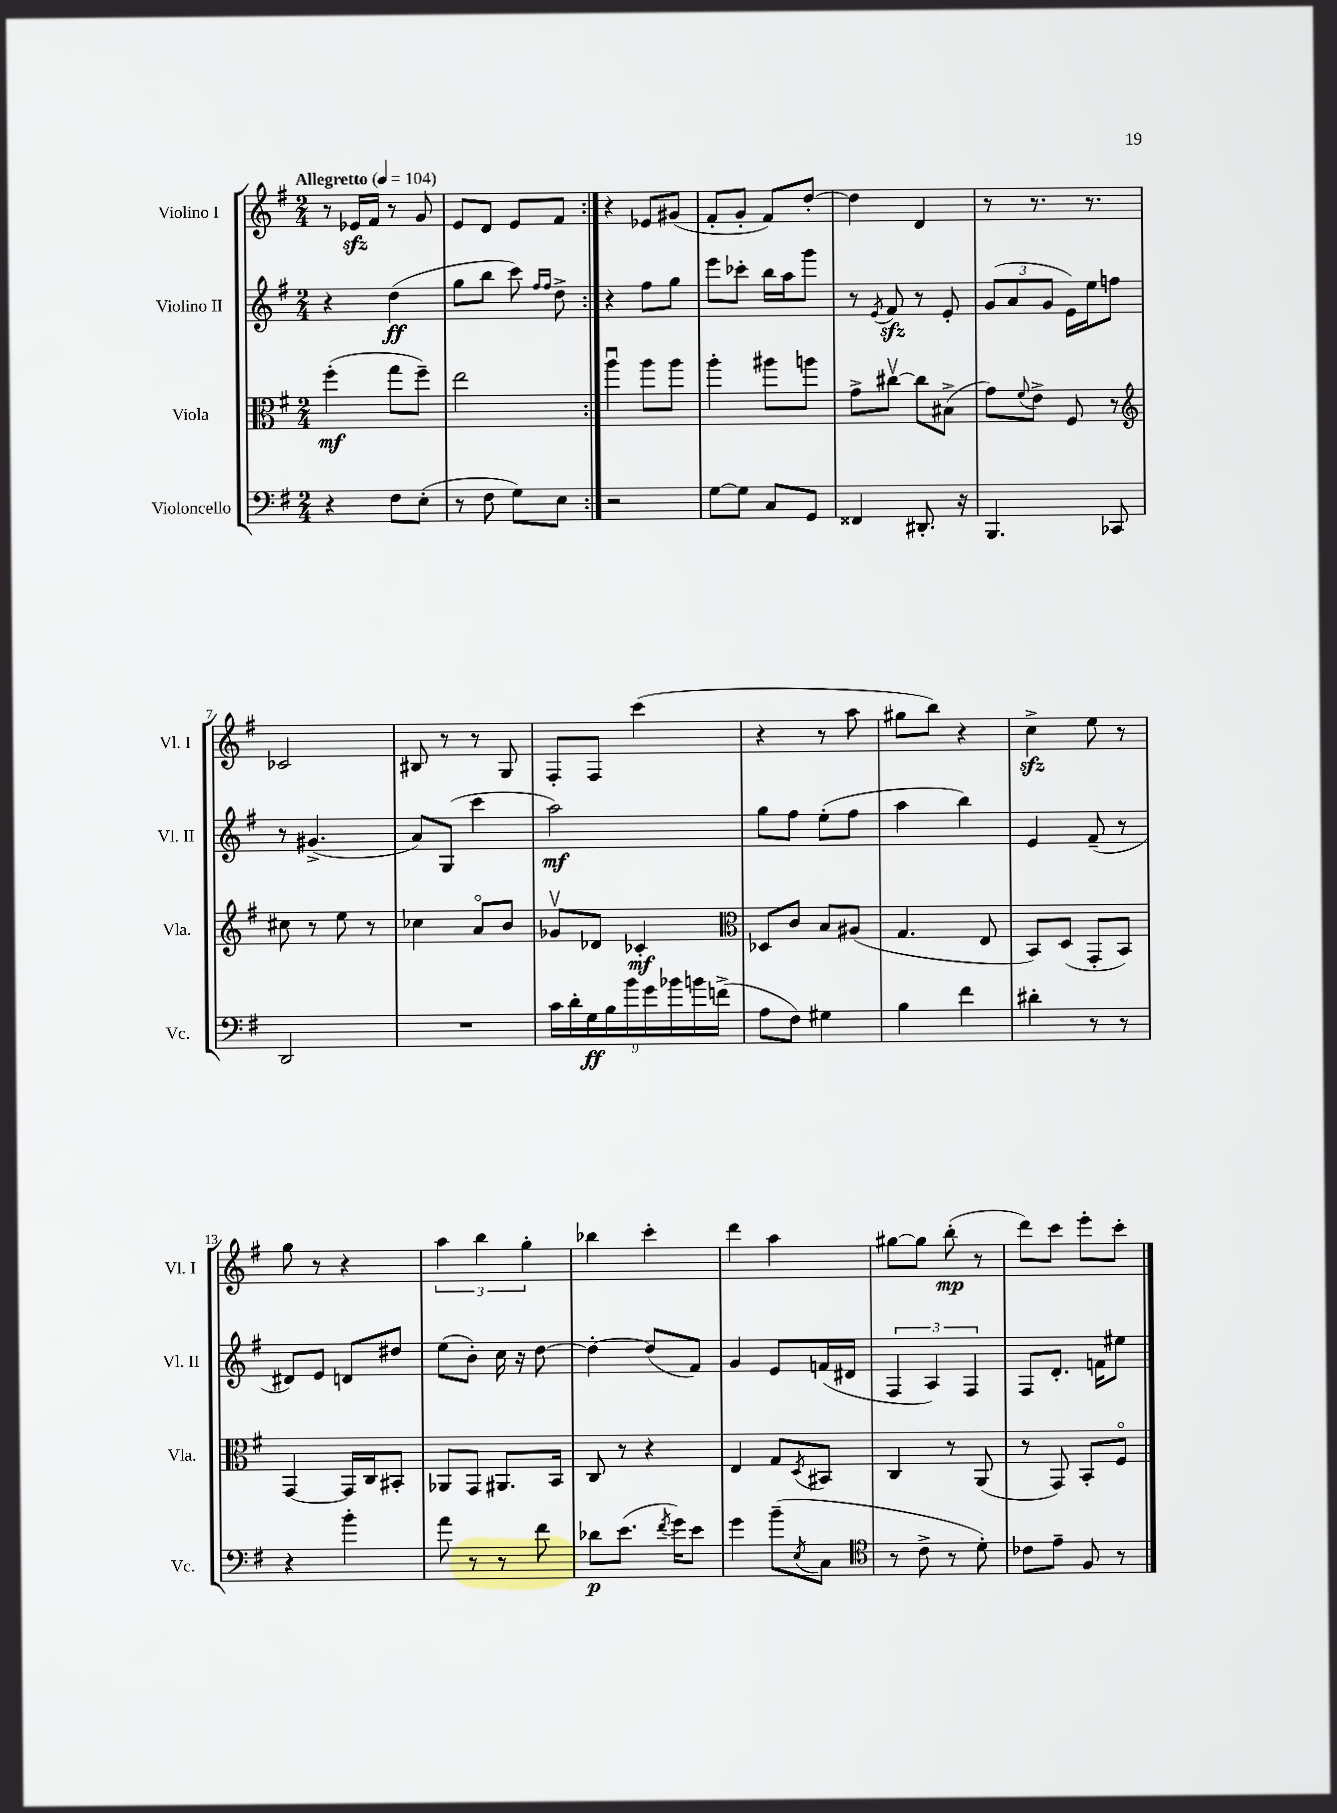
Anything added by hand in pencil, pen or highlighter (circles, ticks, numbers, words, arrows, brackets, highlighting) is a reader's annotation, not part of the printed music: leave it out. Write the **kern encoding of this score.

**kern	**kern	**kern	**kern
*staff4	*staff3	*staff2	*staff1
*clefF4	*clefC3	*clefG2	*clefG2
*k[f#]	*k[f#]	*k[f#]	*k[f#]
*M2/4	*M2/4	*M2/4	*M2/4
*MM104	*MM104	*MM104	*MM104
4r	(4ff#'	4r	8r
.	.	.	16e-
.	.	.	16f#
8F#	8gg	(4dd	8r
(8E'	8ff#~)	.	8g
=	=	=	=
8r	2ee	8gg	8e
8F#	.	8bb	8d
8G)	.	8ccc)	8e
.	.	16qqff#	.
.	.	16qqff#	.
8E	.	8dd^	8f#
=:|!	=:|!	=:|!	=:|!
2r	4aau	4r	4r
.	8aa	8ff#	8e-
.	8aa	8gg	(8g#
=	=	=	=
[8G	4aa'	8eee	8f#'
8G]	.	8ccc-'	8g'
8C	8aa#	16bb	8f#)
.	.	16aa	.
8GG	8aa	8ggg	[8dd'
=	=	=	=
4FF##	8g^	8r	4dd]
.	.	8qe	.
.	[8cc#v	8f#	.
8.DD#'	8cc#]	8r	4d
.	(8B#^	8e'	.
16r	.	.	.
=	=	=	=
4.BBB	8g)	(12g	8r
.	.	12a	.
.	8qqf#	.	.
.	8e^	.	8.r
.	.	12g	.
.	8F#	16e)	.
.	.	16ee	8.r
8CC-	8r	8ff	.
=	=	=	=
*	*clefG2	*	*
2DD	8cc#	8r	2c-
.	8r	(4.g#^	.
.	8ee	.	.
.	8r	.	.
=	=	=	=
2r	4cc-	8a)	8B#
.	.	(8G	8r
.	8ao	4ccc	8r
.	8b	.	8G
=	=	=	=
18c	8g-v	2aa)	8F#'
18d'	.	.	.
18G	.	.	.
.	8d-	.	8F#
18B	.	.	.
18b	.	.	.
.	4c-'	.	(4ccc
18g	.	.	.
18b-	.	.	.
18b	.	.	.
(18f^	.	.	.
=	=	=	=
*	*clefC3	*	*
8A	8D-	8gg	4r
8F#)	8c	8ff#	.
4G#	8B	(8ee'	8r
.	(8A#	8ff#	8aa
=	=	=	=
4B	4.G	4aa	8gg#
.	.	.	8bb)
4f#	.	4bb)	4r
.	8E	.	.
=	=	=	=
4d#'	8BB)	4e	4cc^
.	(8D	.	.
8r	8GG'	(8f#~	8ee
8r	8BB)	8r	8r
=	=	=	=
4r	[4GG	8d#)	8gg
.	.	8e	8r
4b'	16GG]	8d	4r
.	16C	.	.
.	8BB#'	8dd#	.
=	=	=	=
8a	8AA-	(8ee	6aa
8r	8GG	8b')	.
.	.	.	6bb
8r	8.AA#	16cc	.
.	.	16r	.
.	.	.	6gg'
8f#	.	[8dd	.
.	16BB	.	.
=	=	=	=
8d-	8C	4dd'_	4bb-
(8.e	8r	.	.
.	4r	(8dd]	4ccc'
8qf#	.	.	.
16g)	.	.	.
8e	.	8f#)	.
=	=	=	=
4g	4E	4g	4ddd
(8b~	8G	8e	4aa
8qE	8qD	.	.
8C	8BB#	(16f	.
.	.	16d#	.
=	=	=	=
*clefC4	*	*	*
8r	4C	6F#	[8gg#
8c^	.	.	8gg#]
.	.	6A)	.
8r	8r	.	(8bb'
.	.	6F#	.
8d')	(8AA	.	8r
=	=	=	=
8c-	8r	8F#	8ddd)
8e~	8GG)	8.d'	8ccc
8F#	8BB'	.	8eee'
.	.	16f	.
8r	8F#o	8ee#	8ccc'
==	==	==	==
*-	*-	*-	*-
